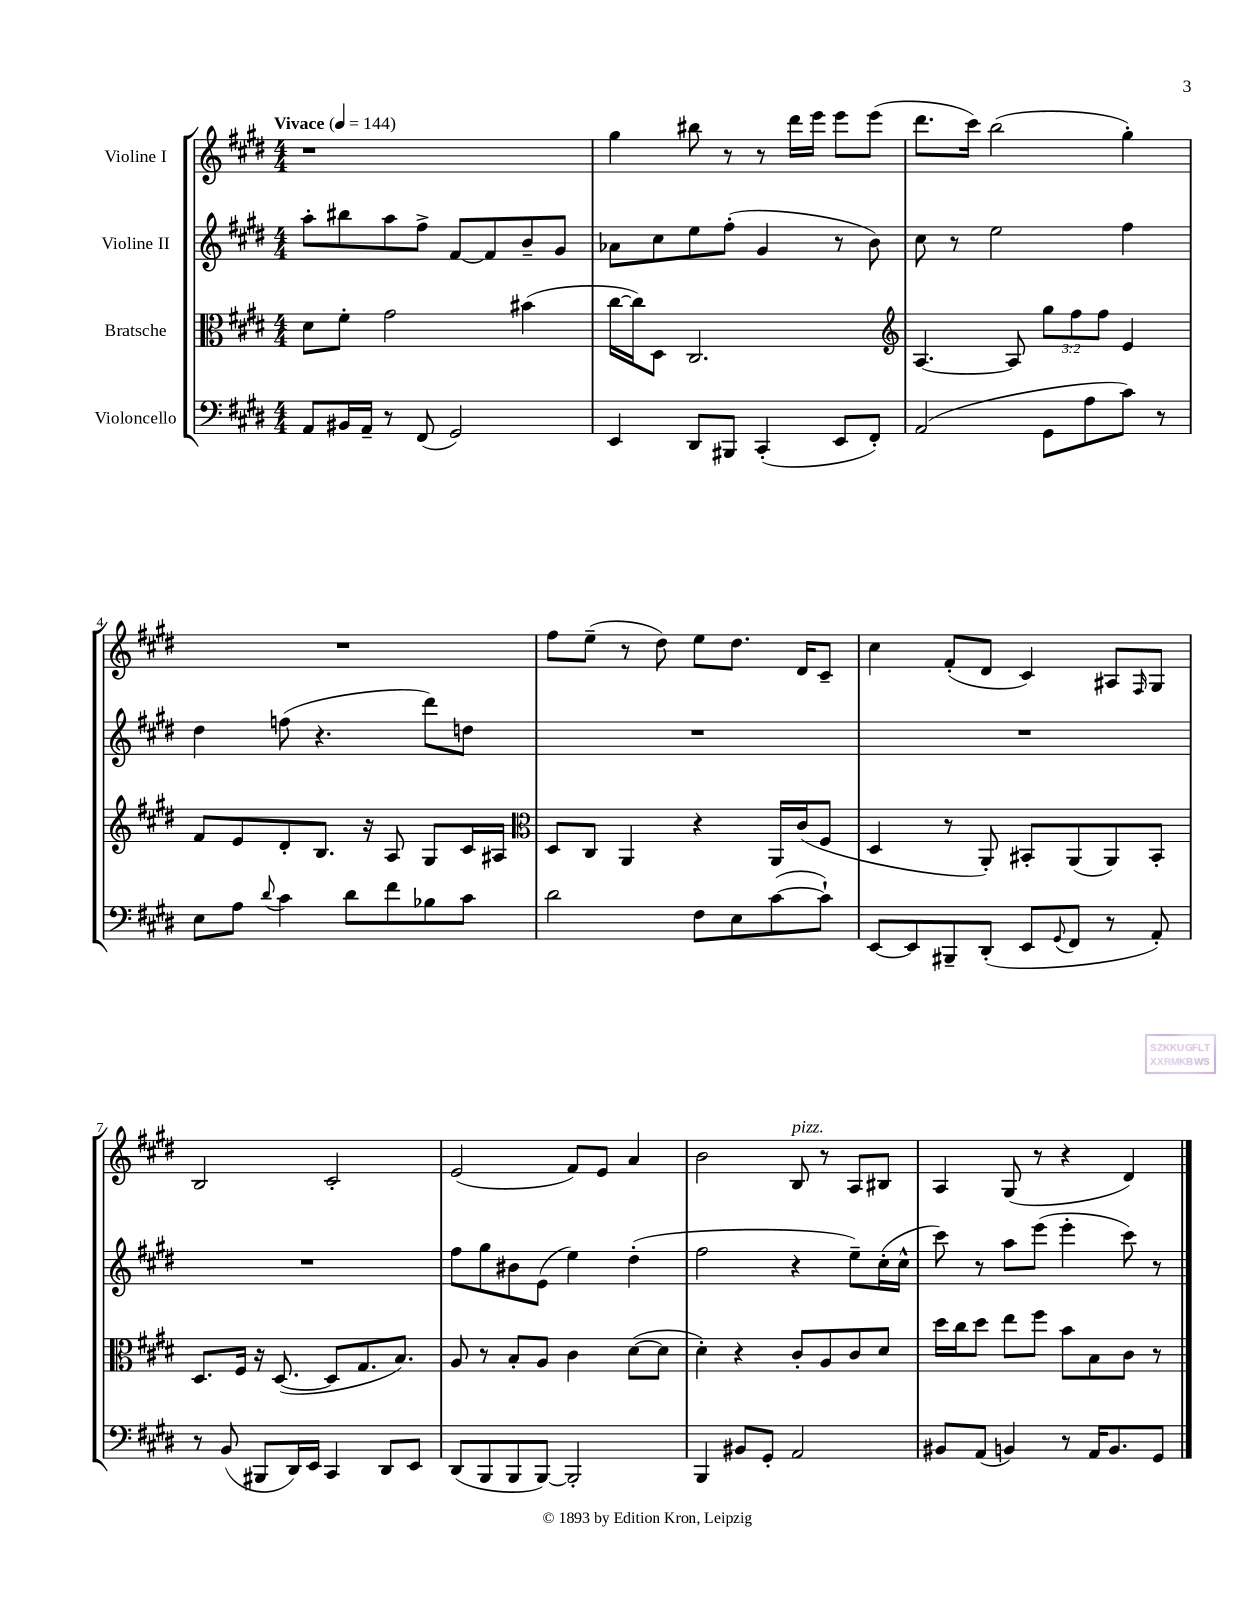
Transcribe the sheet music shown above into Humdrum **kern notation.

**kern	**kern	**kern	**kern
*staff4	*staff3	*staff2	*staff1
*clefF4	*clefC3	*clefG2	*clefG2
*k[f#c#g#d#]	*k[f#c#g#d#]	*k[f#c#g#d#]	*k[f#c#g#d#]
*M4/4	*M4/4	*M4/4	*M4/4
*MM144	*MM144	*MM144	*MM144
8AA	8d#	8aa'	1r
16BB#	8f#'	8bb#	.
16AA~	.	.	.
8r	2g#	8aa	.
(8FF#	.	8ff#^	.
2GG#)	.	[8f#	.
.	.	8f#]	.
.	(4b#	8b~	.
.	.	8g#	.
=	=	=	=
4EE	[16cc#	8a-	4gg#
.	16cc#])	.	.
.	8D#	8cc#	.
8DD#	2.C#	8ee	8bb#
8BBB#	.	(8ff#'	8r
(4CC#'	.	4g#	8r
.	.	.	16ddd#
.	.	.	16eee
8EE	.	8r	8eee
8FF#')	.	8b)	(8eee
=	=	=	=
*	*clefG2	*	*
(2AA	[4.A	8cc#	8.ddd#
.	.	8r	.
.	.	.	16ccc#)
.	.	2ee	(2bb
.	8A]	.	.
8GG#	12gg#	.	.
.	12ff#	.	.
8A	.	.	.
.	12ff#	.	.
8c#)	4e	4ff#	4gg#')
8r	.	.	.
=	=	=	=
8E	8f#	4dd#	1r
8A	8e	.	.
8qqd#	.	.	.
4c#	8d#'	(8ff	.
.	8.B	4.r	.
8d#	.	.	.
.	16r	.	.
8f#	8A	.	.
8B-	8G#	8ddd#)	.
8c#	16c#	8dd	.
.	16A#	.	.
=	=	=	=
*	*clefC3	*	*
2d#	8D#	1r	8ff#
.	8C#	.	(8ee~
.	4AA	.	8r
.	.	.	8dd#)
8F#	4r	.	8ee
8E	.	.	8.dd#
([8c#	16AA	.	.
.	(16c#	.	16d#
8c#`])	8F#	.	8c#~
=	=	=	=
[8EE	4D#	1r	4cc#
8EE]	.	.	.
8BBB#~	8r	.	(8f#'
(8DD#'	8AA')	.	8d#
8EE	8BB#'	.	4c#)
8qqGG#	.	.	.
8FF#	(8AA	.	.
8r	8AA)	.	8A#
.	.	.	16qqF#
8AA')	8BB#'	.	8G#
=	=	=	=
8r	8.D#	1r	2B
(8BB	.	.	.
.	16F#	.	.
8BBB#	16r	.	.
.	([8.D#	.	.
16DD#)	.	.	.
16EE	.	.	.
4CC#	8D#]	.	2c#'
.	8.G#	.	.
8DD#	.	.	.
.	8.B)	.	.
8EE	.	.	.
=	=	=	=
(8DD#	8A	8ff#	(2e
8BBB	8r	8gg#	.
8BBB	8B'	8b#	.
[8BBB)	8A	(8e	.
2BBB']	4c#	4ee)	8f#)
.	.	.	8e
.	([8d#	(4dd#'	4a
.	8d#]	.	.
=	=	=	=
4BBB	4d#')	2ff#	2b
8BB#	4r	.	.
8GG#'	.	.	.
2AA	8c#'	4r	8B
.	8A	.	8r
.	8c#	8ee~)	8A
.	8d#	(16cc#'	8B#
.	.	16cc#^^	.
=	=	=	=
8BB#	16dd#	8ccc#)	4A
.	16cc#	.	.
(8AA	8dd#	8r	.
4BB)	8ee	8aa	(8G#
.	8ff#	(8eee	8r
8r	8b	4eee'	4r
16AA	8B	.	.
8.BB	.	.	.
.	8c#	8ccc#)	4d#)
8GG#	8r	8r	.
==	==	==	==
*-	*-	*-	*-
